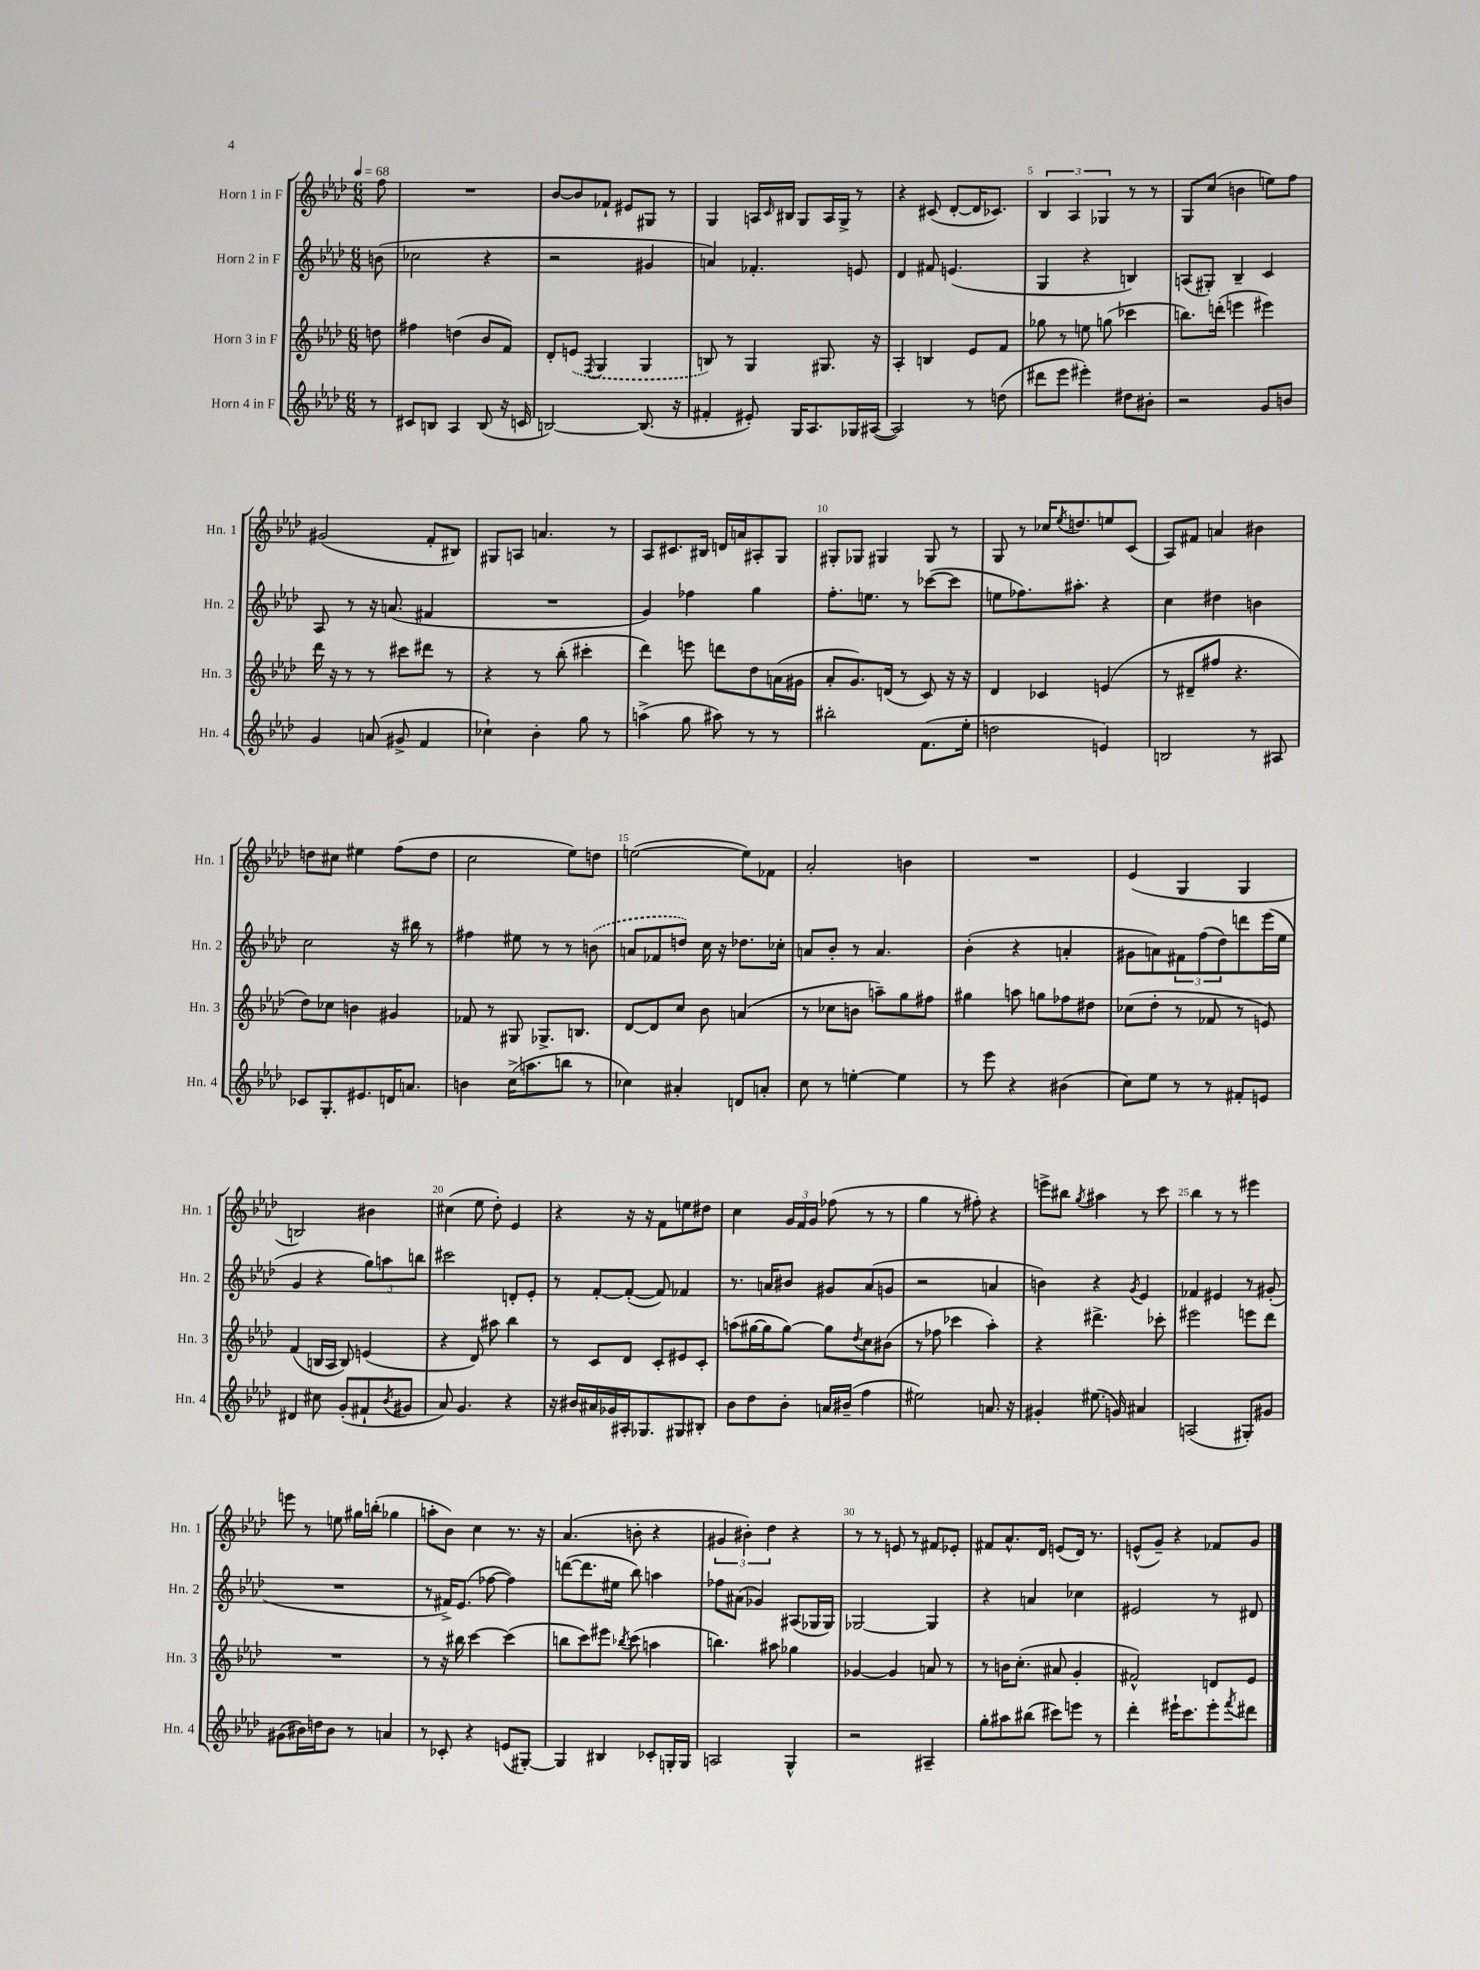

**kern	**kern	**kern	**kern
*part4	*part3	*part2	*part1
*staff4	*staff3	*staff2	*staff1
*I"Horn 4 in F	*I"Horn 3 in F	*I"Horn 2 in F	*I"Horn 1 in F
*I'Hn. 4	*I'Hn. 3	*I'Hn. 2	*I'Hn. 1
*clefG2	*clefG2	*clefG2	*clefG2
*k[b-e-a-d-]	*k[b-e-a-d-]	*k[b-e-a-d-]	*k[b-e-a-d-]
*M6/8	*M6/8	*M6/8	*M6/8
*MM68	*MM68	*MM68	*MM68
=	=	=	=
8r	8ddn\	(8bn\	8ff\
=1	=1	=1	=1
8c#X/L	4ff#X\	2cc-X\	2.r
8Bn/J	.	.	.
4A-/	(4ddn\	.	.
(8B/	8b-/L	4r	.
16r	8f/J)	.	.
16cn/	.	.	.
=2	=2	=2	=2
[2Bn/)	8d-'/L	2r	[8b-/L
.	(8en/J	.	8b-/]
.	8qF/	.	.
.	4G/	.	8f-X`/J
.	.	.	8e#X/L
(8.B/]	4G/	4g#X/	8G#X/J
.	.	.	8r
16r	.	.	.
=3	=3	=3	=3
4f#X'/	8Bn/)	4an/)	4G/
.	8r	.	.
8e#X'/)	4G/	4.f-X'/	16An/LL
.	.	.	16qqc/
.	.	.	16B#X/JJ
16G/KL	.	.	8G/L
8.A-/	.	.	.
.	8.G#X/	.	16A/L
.	.	.	16G^/JJ
16G-X/L	.	8en/	8r
([16A#X/JJ	16r	.	.
=4	=4	=4	=4
2A#/])	4A-'/	4d-/	4r
.	4Bn/	8f#X/	(8c#X/
.	.	(4.en/	[8d-'/L
8r	8e-/L	.	16d-/K]
.	.	.	8.c-X/J)
(8ddn\	8f/J	.	.
=5	=5	=5	=5
8ddd#X\L	8gg-X\	4G/	6B-/
8eee-\J	8r	.	.
.	.	.	6A-/
4eee#X'\)	8een\	4r	.
.	.	.	6G-X/
.	(8ggn\	.	.
8dd#X\L	4ccc-X\	4Bn/)	8r
8b#X'\J	.	.	8r
=6	=6	=6	=6
2r	8.bbn\L)	(8An/L	8G/L
.	.	8G#X'/J)	(8cc/J
.	(16dddn'\Jk	.	.
.	4eeen\	4B-~/	4bn\
8g/L	4eee#X\)	4c/	8een\L)
8bn/J	.	.	8ff\J
!!LO:LB:g=z
=7	=7	=7	=7
4g/	16ddd-\	8A-/	(2g#X/
.	16r	.	.
.	8r	8r	.
(8an/	8r	16r	.
.	.	(8.an/	.
8g#X^/	8ccc#X\L	.	.
4f/	8ddd#X\J	4f#X/	8f'/L
.	8r	.	8B#X/J)
=8	=8	=8	=8
4cc-X`\)	4r	2.r	8G#X/L
.	.	.	8An/J
4b-'\	8r	.	4.an/
.	(8bb-'\	.	.
8gg\	4ccc#X'\	.	.
8r	.	.	8r
=9	=9	=9	=9
(4aan^\	4ddd-\)	4g/)	8A-/L
.	.	.	8.c#X/
8gg\	8eeen\	4ff-X\	.
.	.	.	16B#X/Jk
8aa#X\)	8dddn\L	.	16dn/LL
.	.	.	16an/J
8r	8dd-\	4gg\	8A#X'/
8r	(16an\L	.	8G/J
.	16g#X\JJ	.	.
=10	=10	=10	=10
2bb#X'\	8a-'/L	8.ff'\L	8G#X'/L
.	8.g/)	.	8G-X/J
.	.	8.een\J	.
.	.	.	4G#X/
.	(16dn/Jk	.	.
.	8r	8r	.
(8.f\L	8c/)	([8ccc-X\L	8G#/
.	16r	8ccc-\J]	8r
16ee-'\Jk	16r	.	.
=11	=11	=11	=11
2ddn\	4d-/	8een\L	8G/
.	.	8.ff-X\)	8r
.	4c-X/	.	16cc-X/KL
.	.	.	8qee-/
.	.	8.aa#X'\J	8.ddn/
4en/)	(4en/	4r	8een/
.	.	.	(8c/J
=12	=12	=12	=12
2Bn/	8r	4cc\	8A-/L)
.	8d#X~/L	.	8f#X/J
.	8ff#X/J	4dd#X\	4an/
.	4.r	.	.
8r	.	4bn\	4b#X\
8A#X/	.	.	.
!!LO:LB:g=z
=13	=13	=13	=13
8c-X/L	8dd-\L)	2cc\	8ddn\L
8.G'/	8cc-X\J	.	8cc#X\J
.	4bn\	.	4ee#X\
8.e#X/	.	.	.
16dn/K	4g#X/	16r	(8ff\L
8.an/J	.	16bb#X\	.
.	.	8r	8dd\J
=14	=14	=14	=14
4bn\	8f-X/	4ff#X\	2cc\
.	8r	.	.
(16cc^\KL	8G#X/	8ee#X\	.
8.aan\	.	.	.
.	8.G-X^/L	8r	.
8bbn\J	.	8r	8ee-\L)
.	8.Bn/J	.	.
8r	.	(8bn\	8ddn\J
=15	=15	=15	=15
4cc-X\)	[8d-/L	8an/L	([2een\
.	8d-/]	8f-X/	.
4a#X'/	8cc/J	8ddn/J)	.
.	8b-\	16cc\	.
.	.	16r	.
8dn/L	(4an/	8.dd-X\L	8ee\L])
8an'/J	.	.	8f-X\J
.	.	16cc-X'\Jk	.
=16	=16	=16	=16
8cc\	8r	8an/L	2a-'/
8r	8cc-X\L	8b-'/J	.
[4een'\	8bn\J	8r	.
.	8aan~\L)	4.a/	.
4ee\]	8gg\	.	4bn\
.	8ff#X\J	.	.
=17	=17	=17	=17
8r	4gg#X\	(4b-'\	2.r
8eee-\	.	.	.
4r	8aan\	4r	.
.	8ggn\L	.	.
(4b#X\	8ff-X\	4an'/	.
.	8dd#X\J	.	.
=18	=18	=18	=18
8cc\L)	(8cc-X\L	8g#X\L	(4e-/
8ee-\J	8dd-'\J	8an\)	.
8r	8r	12f#X\	4G/
.	.	(12ff\	.
8r	8f-X/	.	.
.	.	12dd-\)	.
8f#X'/L	8r	8dddn\	4G/
8en/J	8en/)	(16eee-\L	.
.	.	16ee-\JJ	.
!!LO:LB:g=z
=19	=19	=19	=19
4d#X/	(4f/	4g/	2Bn/)
8cc#X\	16Bn/LL	4r	.
.	16A-/JJ	.	.
(8g'/L	8B/)	.	.
8f#X`/	(4en/	12gg\L)	4b#X\
.	.	12aan\	.
8qb-/	.	.	.
8g#X/J	.	.	.
.	.	12bbn\J	.
=20	=20	=20	=20
8a-/)	4r	2ccc#X\	(4cc#X\
4.g/	.	.	.
.	8d-/)	.	8ee-\
.	8aa#X\	.	8dd-'\)
4r	4bb-\	8dn'/L	4e-/
.	.	8e-'/J	.
=21	=21	=21	=21
16r	8r	8r	4r
16b#X/LL	.	.	.
16a#X/	8c/L	[8f'/L	.
16g-X/	.	.	.
16A#X'/J	8d-/J	(8f'/J_	16r
8.G-X/	.	.	16r
.	8c'/L	8f/])	8f\L
8G#X/	8e#X/	4f-X/	8een\
8B#X'/J	8c'/J	.	8dd#X\J
=22	=22	=22	=22
8b-\L	(8aan\L	8.r	4cc\
8dd-\	[16gg#X\L	.	.
.	16gg#\J]	16an/KL	.
8b-'\J	[8gg#\J)	8b#X/J	24g/LL
.	.	.	24f/
.	.	.	24g/JJ
16an/LL	8gg#\L]	8g#X/L	(8ff-X\
(16b#X~/JJ	.	.	.
.	8qdd-/	.	.
4ff\	8cc\	(8a/	8r
.	(8b#X\J	8gn/J	8r
=23	=23	=23	=23
2ee#X\)	8r	2r	4gg\
.	8ff-X\	.	.
.	4ccc-X\	.	8r
.	.	.	8ff#X'\)
8.an/	4aa-'\)	4an/	4r
16r	.	.	.
=24	=24	=24	=24
4g#X'/	4r	4bn\)	8eeen^\L
.	.	.	8bb#X\J
.	.	.	8qgg/
(8.ee#X\	4.ddd#X^\	4r	4aa#X\
16gn/)	.	.	.
.	.	8qg/	.
4a#X/	.	4e-/	8r
.	8ccc-X'\	.	8ccc\
=25	=25	=25	=25
(2An/	2eee#X\	4f-X/	4bb-\
.	.	4e#X/	8r
.	.	.	8r
8G#X'/L)	8eeen\L	8r	4eee#X\
8g#X/J	8ddd-\J	(8g#X'/	.
!!LO:LB:g=z
=26	=26	=26	=26
(8g#X\L	2.r	2.r	8eeen\
16b#X\L)	.	.	8r
16ddn\J	.	.	.
8b#\J	.	.	8een\
8r	.	.	16gg#X\LL
.	.	.	(16bbn'\JJ
4an/	.	.	4gg-X\
=27	=27	=27	=27
8r	8r	8r	8aan'\L
8c-X'/	16r	16f#X^/KL)	8b-\J)
.	16bb#X\	(8.e-/J	.
4r	[4ccc\	.	4cc\
.	.	[8ff-X\	.
(8en/L	(4ccc\]	4ff-\])	8.r
[8G#X'/J)	.	.	.
.	.	.	16r
=28	=28	=28	=28
4G#/]	8bbn\L	([8dddn\L	(4.a-/
.	8ccc\)	8.ddd\]	.
4B#X/	8eee#X\J	.	.
.	.	16ee#X\Jk	.
.	8qbb-X/	.	.
.	(8ccc\	8bb-\)	8bn'\
8c-X'/L	4aan\	4aan\	4r
16Gn'/L	.	.	.
16G/JJ	.	.	.
=29	=29	=29	=29
2An/	4.bbn\)	8ff-X\L	6g#X/
.	.	(8a#X\J	.
.	.	.	6b#X'\)
.	.	4g-X/)	.
.	.	.	6dd-\
.	8aa#X\	.	.
4G^^/	4gg-X\	(8A#X/L	4r
.	.	16G-X/L	.
.	.	16G-/JJ)	.
=30	=30	=30	=30
2r	[4g-X/	[2G-X/	8r
.	.	.	8r
.	4g-/]	.	8en/
.	.	.	8r
4A#X~/	8an/	4G-/]	8f#X/L
.	8r	.	8e-X'/J
=31	=31	=31	=31
8gg'\L	8r	4r	8f#X/L
8aa#X\	16bn\KL	.	8.a-^^/
.	(8.cc'\J	.	.
(8bb#X\J	.	4an/	.
.	.	.	16d-/Jk
8ccc#X\L)	8a#X/	.	(8en/L
8eeen\J	4g'/	4cc-X\	16d-/Jk)
.	.	.	8.r
8r	.	.	.
=32	=32	=32	=32
4ddd-'\	2f#X^^/)	2e#X/	(8en^^/L
.	.	.	8g~/J)
16eee#X`\KL	.	.	4r
8.ccc\	.	.	.
8eee#'\	8dn/L	8r	8f-X/L
8qfff/	.	.	.
8ddd#X\J	8e-/J	8d#X/	8g/J
==	==	==	==
*-	*-	*-	*-
